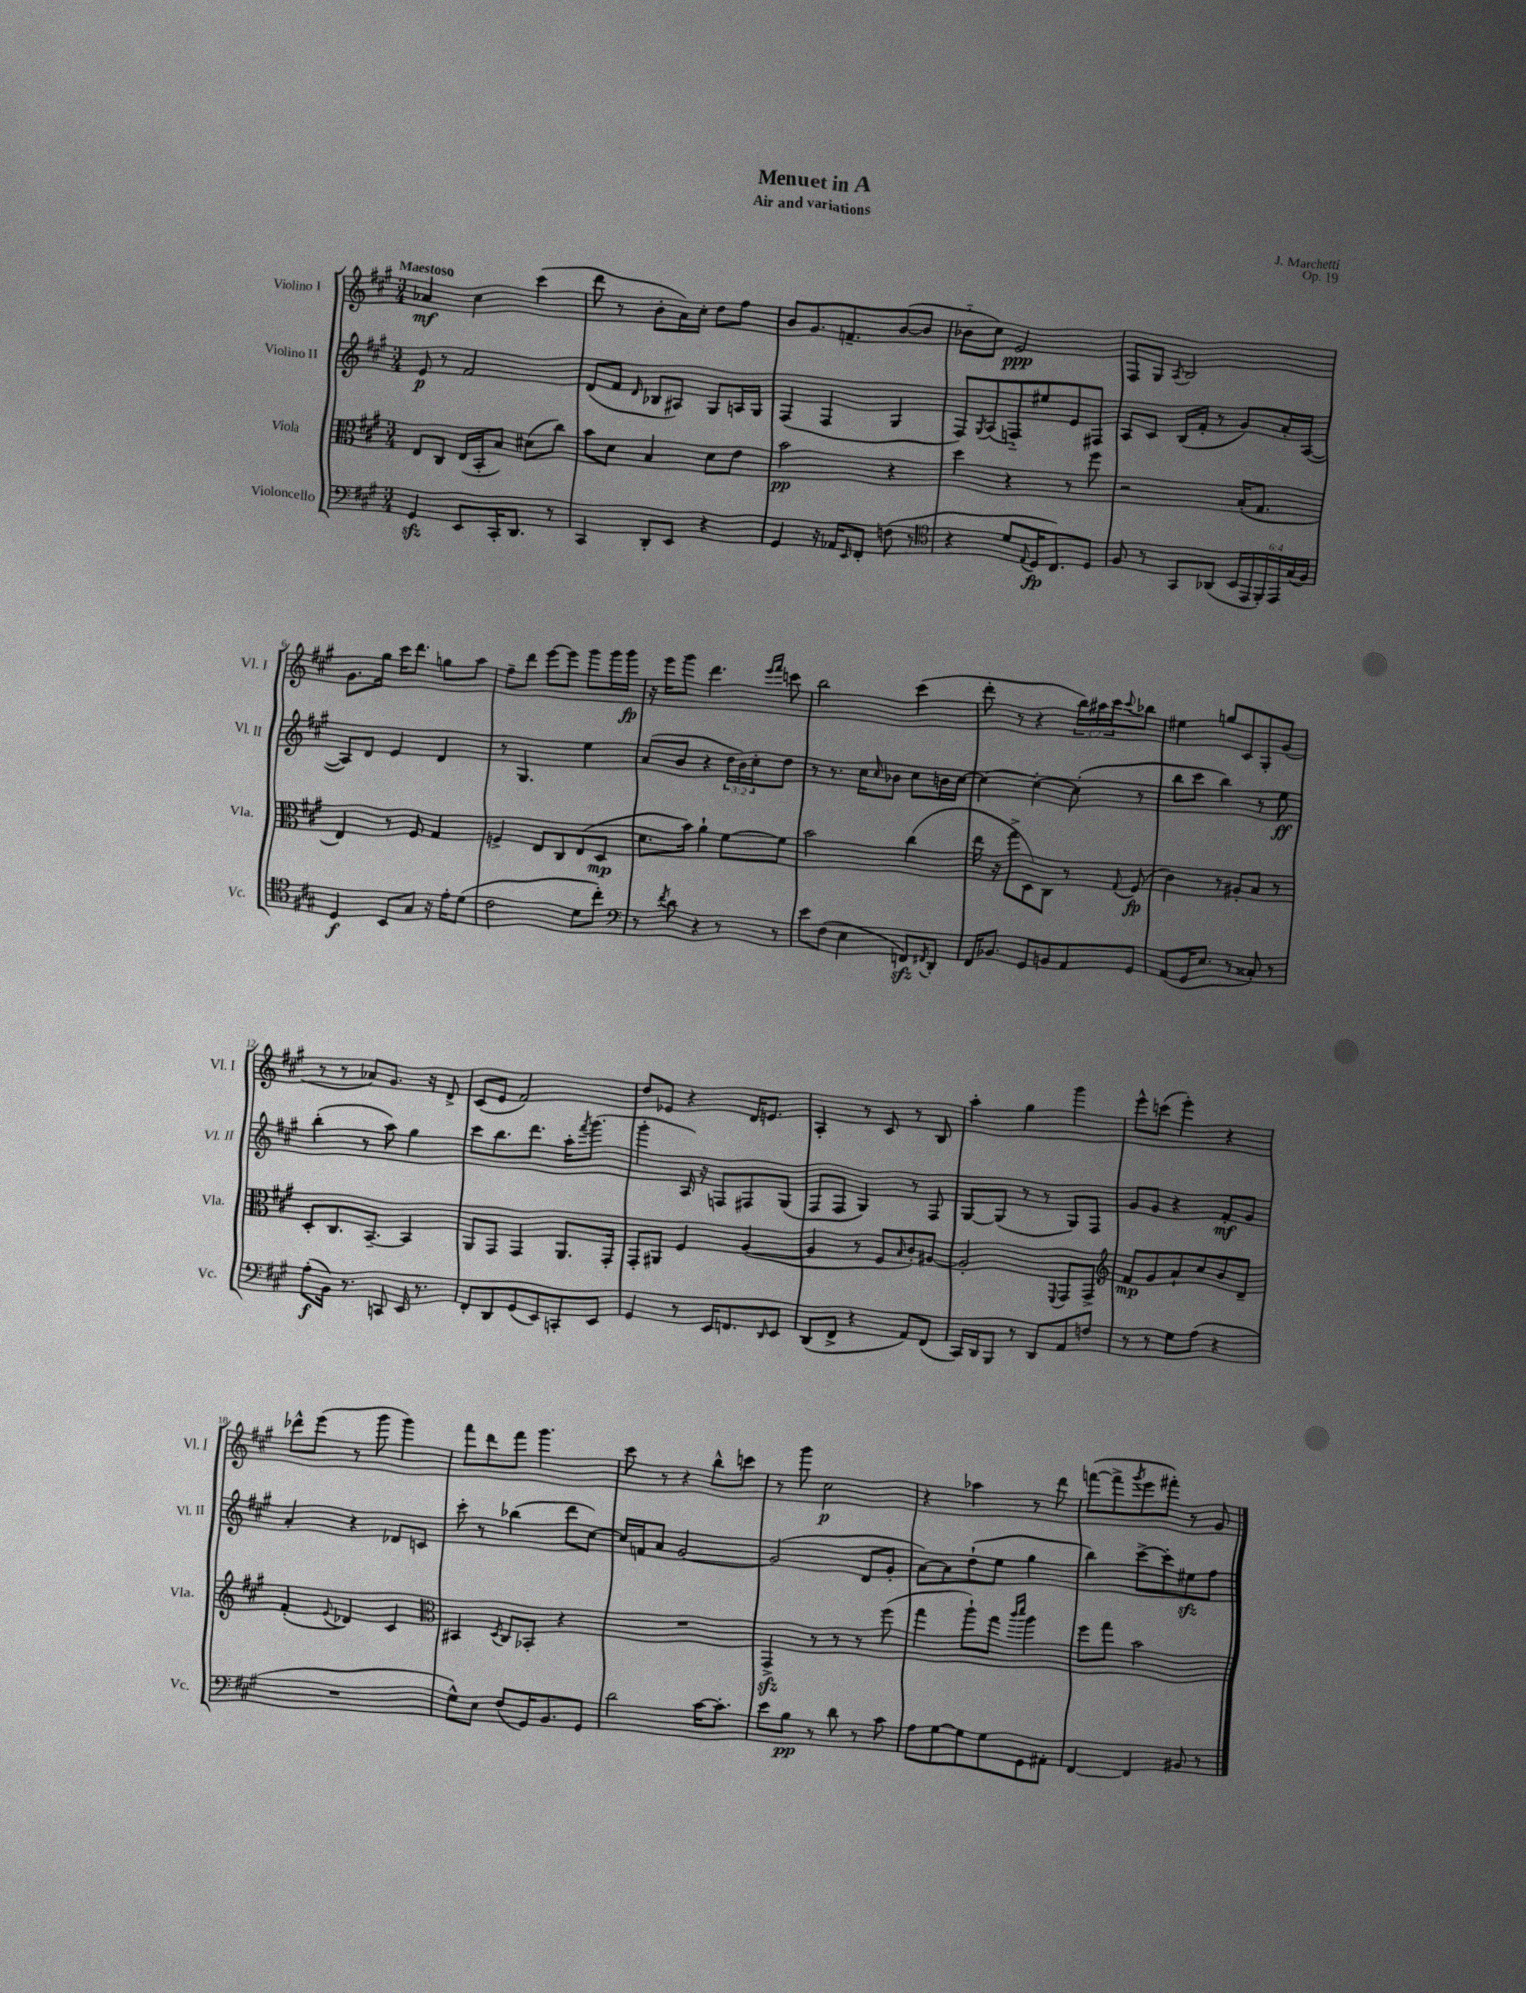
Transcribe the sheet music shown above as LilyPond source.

\header { title = "Menuet in A" composer = "J. Marchetti" subtitle = "Air and variations" opus = "Op. 19" }
<<
\new StaffGroup <<
\new Staff = "s0" \with { instrumentName = "Violino I" shortInstrumentName = "Vl. I" } {
    \clef treble \key a \major \numericTimeSignature \time 3/4 \override Staff.TupletNumber.text = #tuplet-number::calc-fraction-text \tempo "Maestoso"
    aes'4\mf cis''4 cis'''4( |
    d'''8 r8 b'8-. a'16) cis''16-. d''8 fis''8 |
    b'8 gis'8. f'8.-- b'8~( b'8 |
    bes'8-_ cis''8) e'2\ppp |
    fis8 gis8 \acciaccatura { a8 } b2 |
    gis'8. gis''16 cis'''16 d'''8. g''8 a''8 |
    fis''8-- d'''8 e'''8~ e'''8 gis'''8 gis'''16 gis'''16\fp |
    r16 e'''16 gis'''8 d'''4. \grace { e'''16 fis'''16 } c'''8 |
    b''2 cis'''4( |
    d'''8-. r8 r4 \tuplet 3/2 { b''16) ais''16 cis'''16 } \appoggiatura { cis'''8 } bes''8 |
    eis''4 g''8 cis'8 gis8-. gis'8( |
    r8 r8 aes'8) gis'8. r16 d'8-> |
    cis'8( e'8 fis'2) |
    d''8 ees'8 r4 d'16 e'8. |
    a4-. r8 cis'8 r8 b8 |
    a''4-. gis''4 gis'''4 |
    e'''8-^ c'''8( e'''4-.) r4 |
    des'''8-^ e'''8( r8 gis'''8 gis'''4) |
    fis'''8 d'''8 fis'''8 gis'''4. |
    cis'''8 r8 r4 b''8-^ c'''8 |
    r8 gis'''8 cis''2\p |
    r4 aes''4 r8 d'''8 |
    f'''8~( f'''8-> \acciaccatura { gis'''8 } e'''8 fis'''8-.) r8 gis'8 \bar "|." |
}
\new Staff = "s1" \with { instrumentName = "Violino II" shortInstrumentName = "Vl. II" } {
    \clef treble \key a \major \numericTimeSignature \time 3/4 \override Staff.TupletNumber.text = #tuplet-number::calc-fraction-text
    e'8\p r8 fis'2 |
    d'8( fis'8 \grace { d'16 } bes8 ais8) gis8 a16 gis16 |
    fis4( fis4 gis4 |
    fis8) \acciaccatura { gis8 } a8( f8-_) eis''8 e'8 fis8 |
    a8 cis'8 b16( fis'16-. r8 gis'8) a'16-. a16~( |
    a8) d'8 e'4 d'4 |
    r8 gis4. e''4 |
    a'8( b'8 r4 \tuplet 3/2 { d''16 b'16) cis''16-. } d''8 |
    r8 r8. cis''16 \grace { cis''16 } bes'8 cis''8 b'16 cis''16~ |
    cis''4~ cis''4~-. cis''8-.( r8 |
    b''8 cis'''8 b''4) r8 e''8\ff |
    b''4-.( r8 a''8) gis''4 |
    cis'''8 b''8. d'''8. a''16-. \acciaccatura { fis'''8 } gis'''8.( |
    gis'''4-. a16) r16 f8 fis8 gis8( |
    fis8 fis8 gis4) r8 fis8 |
    gis8~ gis8( r8 r8 gis8) fis8 |
    gis'8 gis'8 r4 fis'8-.\mf gis'8 |
    a'4-. r4 des'8 c'8 |
    cis'''8-. r8 bes''4( d'''8 cis''8~) |
    cis''16 f'16 a'8 gis'2~ |
    gis'2( d'8 gis'8-. |
    a'8~) a'8 d''8-!( e''8 gis''4 |
    b''4) cis'''8~-> cis'''8-. eis''8\sfz fis''8 \bar "|." |
}
\new Staff = "s2" \with { instrumentName = "Viola" shortInstrumentName = "Vla." } {
    \clef alto \key a \major \numericTimeSignature \time 3/4
    e8 cis8 e16( b,16-. b8) dis'8( cis''8) |
    b'8 d'8 b4 d'8 e'8 |
    b'2\pp r4 |
    d''4 r4 r8 fis''8 |
    r2 b16-.( gis8. |
    e4) r8 fis8 gis4 |
    f4-> e8 cis8 e8( d8\mp |
    d'8. b'16) a'4-! fis'8~ fis'8 |
    b'2 cis''4( |
    e''16 r16 gis''8-> d8) cis8 r8 \appoggiatura { gis8 } fis8\fp( |
    cis'4) r8 ais8-. b8 r8 |
    d8-. cis8. b,8.~-- b,4 |
    a,8 gis,8 gis,4 a,8. gis,16-. |
    gis,8-. ais,8 fis4 a4~( |
    a4 r8 fis8 \grace { b16 } cis'8-.) ais8~ |
    ais2-. \appoggiatura { fis,8 } gis,8 gis,8-> |
    \clef treble fis'8\mp gis'8 a'8-! cis''8 b'8 d'8-- |
    fis'4-.( \appoggiatura { e'8 } des'4) cis'4 |
    \clef alto bis,4 \acciaccatura { d8 } cis8 bes,8-. r4 |
    R2. |
    gis,4->\sfz r8 r8 r8 fis''8( |
    gis''4 a''8-!) gis''8 \grace { cis'''16 d'''16 } a''4 |
    fis''8 gis''8 b'2 \bar "|." |
}
\new Staff = "s3" \with { instrumentName = "Violoncello" shortInstrumentName = "Vc." } {
    \clef bass \key a \major \numericTimeSignature \time 3/4 \override Staff.TupletNumber.text = #tuplet-number::calc-fraction-text
    gis,4\sfz e,8 cis,16-. d,8. r8 |
    cis,4 d,8-. e,8 r4 |
    gis,4 r16 aes,16 \grace { e,16 } fis,8-. f8( r8 |
    \clef tenor r4 d'8 \appoggiatura { e8 } d16\fp cis8.) d8 |
    fis8 r8 gis,8 aes,8( \tuplet 6/4 { b,16 e,16 fis,16-.) e,16 gis16( fis16) } |
    d4\f b,8 gis8 r16 e'16-. d'8( |
    cis'2 d'8 cis''8-.) |
    \clef bass r8 \acciaccatura { fis'8 } d'8 r4 r8 r8 |
    e'8 fis8( e4 f,8\sfz) \acciaccatura { fis,8 } d,8-. |
    fis,16 bes,8. gis,8 b,8 a,8 gis,8 |
    a,8( gis,16 e8. r8 cisis8-.) r8 |
    a8-.\f( b,16) r8. c,8 e,16 r8. |
    fis,8-. d,8 gis,8( e,8) c,8-. e,8 |
    gis,4 r8 e,16 f,8. \grace { d,16 } e,8 |
    d,8( fis,8-> r4 a,8) fis,8( |
    cis,16) d,16 b,,8 r8 d,8 a,8 f8 |
    r8 r8 gis8 a8( r4 |
    R2. |
    gis8-^) e8 fis8( gis,16) b,8. gis,8 |
    d'2 cis'16~ cis'8.-. |
    e'8 b8\pp r8 d'8 r8 cis'8 |
    a8 gis8~ gis8 gis8 gis,8 ais,8-. |
    fis,4~ fis,4 bis,8 r8 \bar "|." |
}
>>
>>
